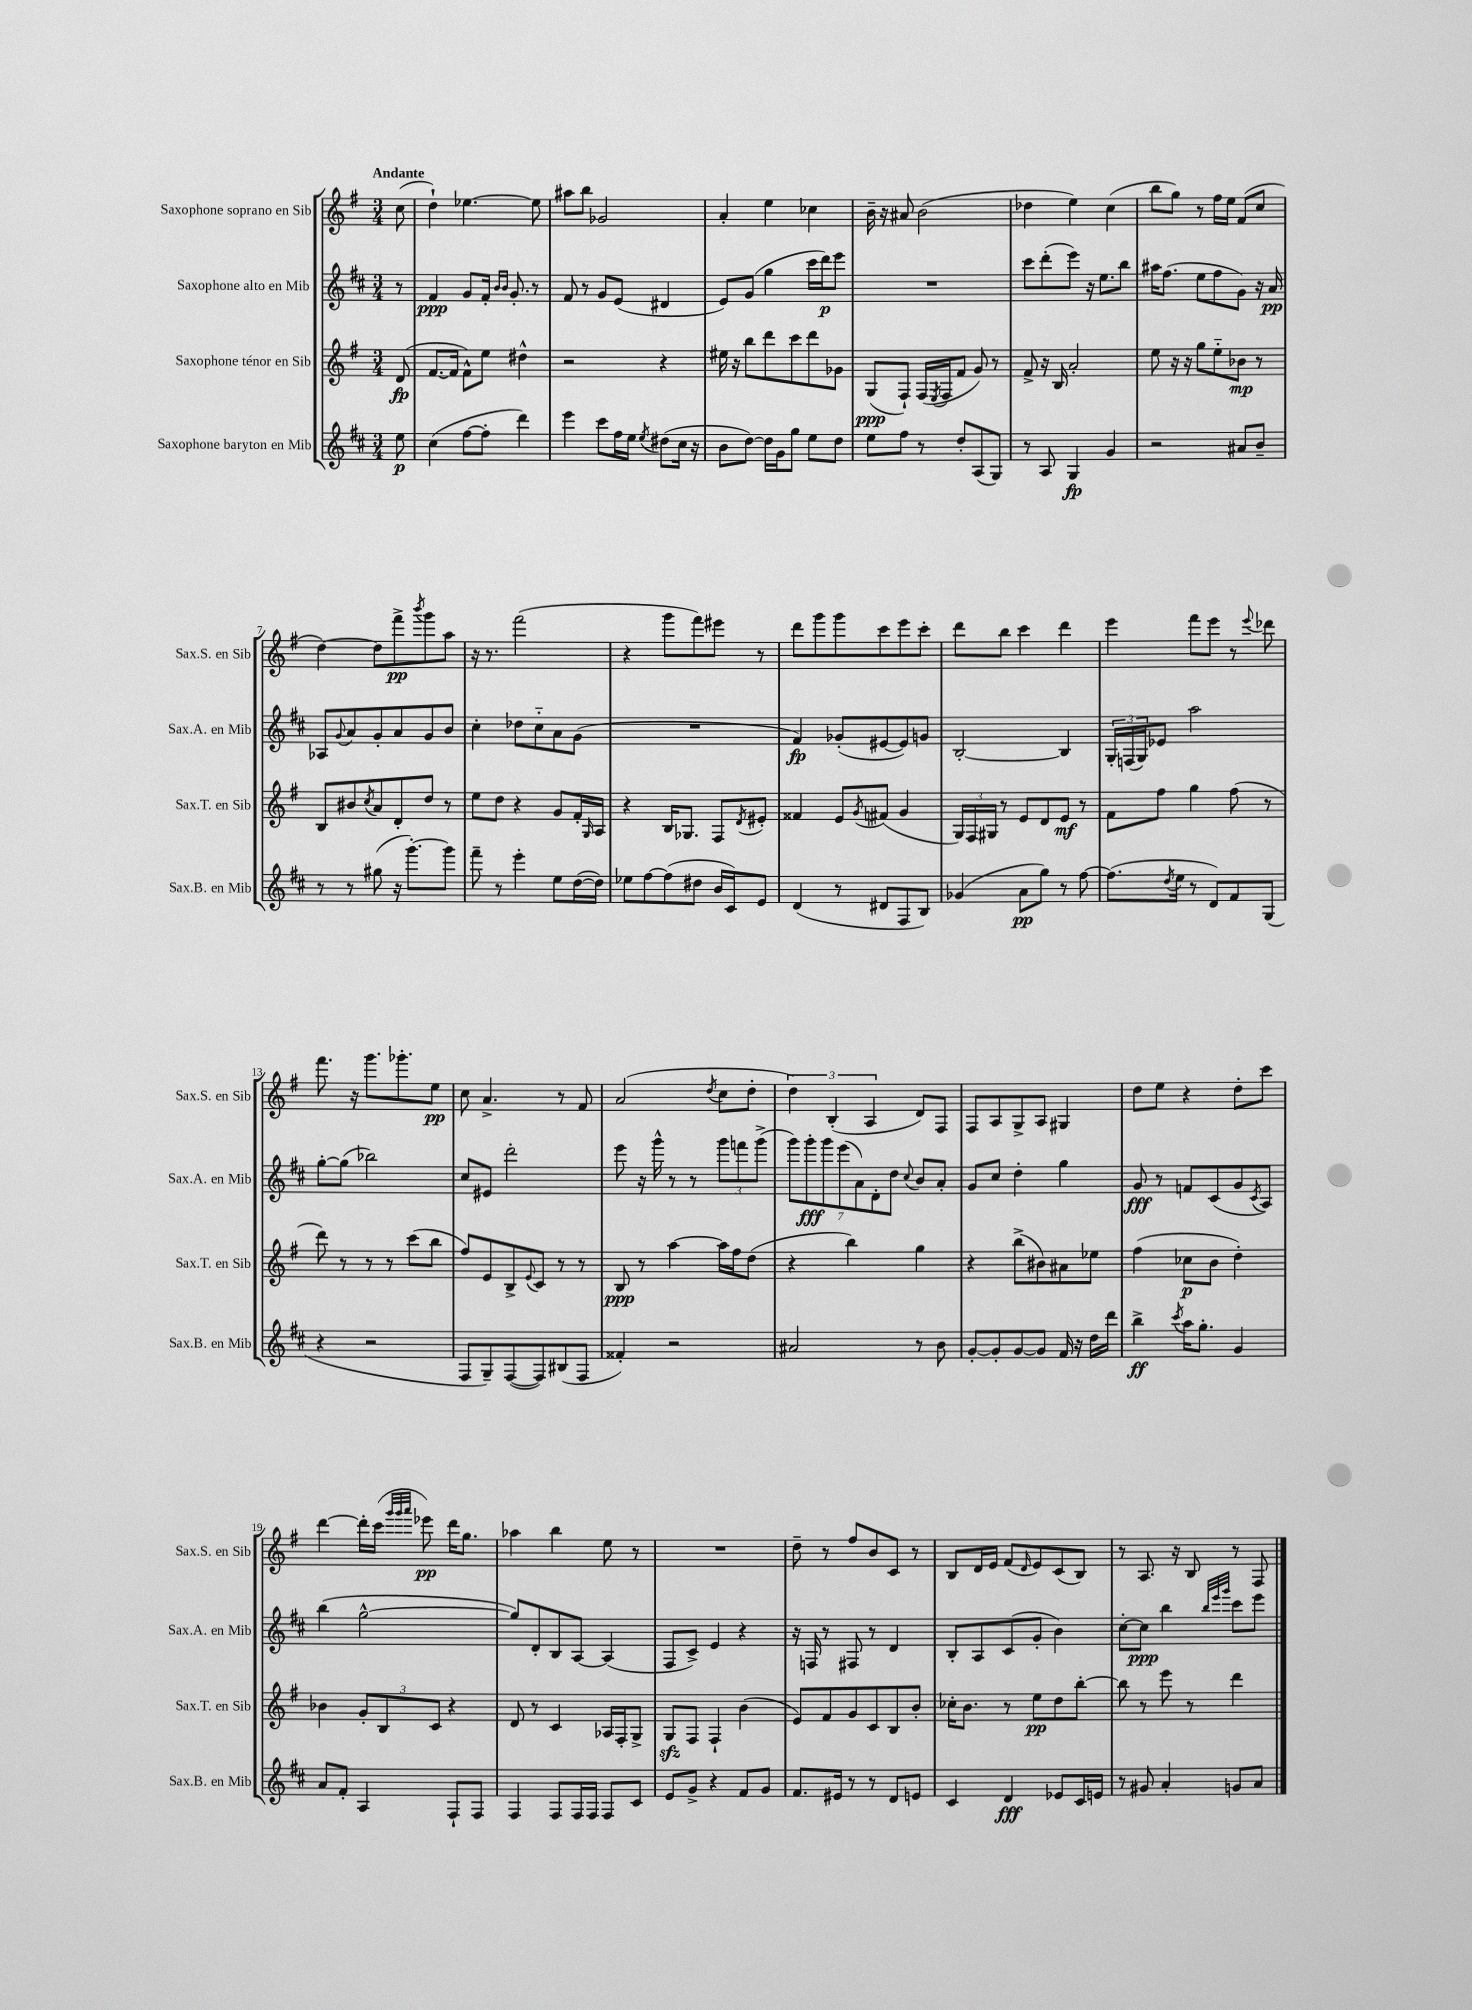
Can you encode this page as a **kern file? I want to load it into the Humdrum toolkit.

**kern	**kern	**kern	**kern
*staff4	*staff3	*staff2	*staff1
*clefG2	*clefG2	*clefG2	*clefG2
*k[f#c#]	*k[f#]	*k[f#c#]	*k[f#]
*M3/4	*M3/4	*M3/4	*M3/4
8ee	(8d	8r	(8cc
=	=	=	=
(4cc#	[8.f#	4f#	4dd`)
.	16f#]	.	.
[8ff#	8f#^^)	8g	[4.ee-
8ff#']	8ee	16f#'	.
.	.	16qqb	.
.	.	16qqb	.
.	.	8.g'	.
4ddd)	4dd#^^	.	.
.	.	8r	8ee-]
=	=	=	=
4eee	2r	8f#	8aa#
.	.	8r	8bb
8ccc#	.	8g	2g-
16ff#	.	(8e	.
16ee	.	.	.
8qee	.	.	.
(8dd#	4r	4d#	.
16cc#	.	.	.
16r	.	.	.
=	=	=	=
8b	16ee#	8e)	4a'
.	16r	.	.
[8dd)	8bb	(8g	.
16dd]	8ddd	4gg	4ee
16g	.	.	.
8gg	8ccc	.	.
8ee	8ddd	16ccc#	4cc-
.	.	16ddd)	.
8dd	8g-	8eee	.
=	=	=	=
8ee	(8G	2.r	16b~
.	.	.	16r
8ff#	8F#`)	.	8a#
8r	(16F#	.	(2b
.	8qE	.	.
.	16F#	.	.
8dd'	8f#	.	.
(8A	8g)	.	.
8G)	8r	.	.
=	=	=	=
8r	8f#^	8ccc#	4dd-
8A	16r	(8ddd'	.
.	16B	.	.
4G	2a'	8eee)	4ee)
.	.	16r	.
.	.	8.ee	.
4g	.	.	(4cc
.	.	8bb	.
=	=	=	=
2r	8ee	16aa#	8bb
.	.	(8.ff#	.
.	16r	.	8gg)
.	16r	.	.
.	8gg	8ee	8r
.	8ee'~	8ff#	16ff#
.	.	.	16ee
8a#	8b-	8g)	(8f#
8b~	8r	16r	8cc
.	.	16a	.
=	=	=	=
8r	8B	8A-	[4dd)
.	.	8qqg	.
8r	8b#	8a	.
.	8qcc	.	.
(8gg#	8a	8g'	8dd]
16r	8d'	8a	8fff#^
[8.ggg')	.	.	.
.	.	.	8qbbb
.	8dd	8g	8ggg
8ggg]	8r	8b	8aa
=	=	=	=
8fff#~	8ee	4cc#'	16r
.	.	.	8.r
8r	8dd	.	.
4eee'	4r	8dd-	(2fff#
.	.	8cc#'~	.
8ee	8g	8a	.
([16dd	16f#'	(8g	.
.	16qqG	.	.
16dd])	16A	.	.
=	=	=	=
8ee-	4r	2.r	4r
[8ff#	.	.	.
(8ff#]	16B	.	8ggg
.	8.G-	.	.
8dd#	.	.	8fff#)
16b	8F#	.	8eee#
16c#)	.	.	.
.	8qd	.	.
8e	8e#'	.	8r
=	=	=	=
(4d	4f##	4f#)	8ddd
.	.	.	8ggg
8r	8e	(8g-'	8ggg
.	8qg	.	.
8d#	(8f#	[8e#	8ccc
8F#	4g	8e#])	8eee
8B)	.	8g	8ccc'
=	=	=	=
(4g-	24G)	[2B'	8ddd
.	24F#	.	.
.	24G#	.	.
.	8r	.	8bb
8a	8e	.	4ccc
8gg)	8d	.	.
8r	8e	4B]	4ddd
[8ff#	8r	.	.
=	=	=	=
(8.ff#]	8f#	24G'	4eee
.	.	(24F	.
.	.	24G)	.
.	8ff#	8e-	.
8qdd	.	.	.
16ee	.	.	.
8r	4gg	2aa	8fff#
8d)	.	.	8eee
8f#	(8ff#	.	8r
.	.	.	8qqeee
(8G	8r	.	8ddd-
=	=	=	=
4r	8ddd)	[8gg'	8.fff#
.	8r	(8gg]	.
.	.	.	16r
2r	8r	2bb-)	8.ggg
.	8r	.	.
.	.	.	8.ggg-'
.	(8ccc	.	.
.	8bb	.	8ee
=	=	=	=
8F#	8ff#)	8cc#	8cc
8G~)	8e	8e#	4.a^
([8F#	8B^	2ddd'	.
.	8qqe	.	.
8F#])	8c	.	.
(8B#	8r	.	8r
8F#	8r	.	8f#
=	=	=	=
4f##')	8B	8eee	(2a
.	8r	16r	.
.	.	16ggg^^	.
2r	[4aa	8r	.
.	.	8r	.
.	.	.	8qdd
.	16aa]	12ggg	8cc
.	16ff#	.	.
.	.	12fff	.
.	(8dd	.	8dd'
.	.	(12ggg^	.
=	=	=	=
2a#	4r	14ggg)	6dd)
.	.	14ggg'	.
.	.	14ggg	.
.	.	.	(6B'
.	.	(14eee	.
.	4bb)	.	.
.	.	14a)	.
.	.	.	6A
.	.	14d'	.
.	.	14dd	.
.	.	8qqcc#	.
8r	4gg	8b	8d)
8b	.	8a'	8F#
=	=	=	=
[8g'	4r	8g	8F#
8g']	.	8cc#	8A
[8g	(8bb^	4dd'	8G^
8g]	8b#)	.	8A
16f#	8a#	4gg	4G#
16r	.	.	.
16dd	8ee-	.	.
16ddd	.	.	.
=	=	=	=
4bb^	(4ff#	8g	8dd
.	.	8r	8ee
8qccc#	.	.	.
16aa	8cc-	8f	4r
8.gg'	.	.	.
.	8b	(8c#	.
4g	4dd')	8g	8dd'
.	.	8qc#	.
.	.	8A)	8ccc
=	=	=	=
8a	4b-	(4bb	[4ddd
8f#'	.	.	.
4A	12g'	[2gg^^	16ddd']
.	.	.	(16ccc
.	12B	.	.
.	.	.	32qqggg
.	.	.	32qqggg
.	.	.	32qqaaa
.	.	.	8eee-)
.	12c	.	.
8F#`	4r	.	16ddd
.	.	.	8.gg
8F#	.	.	.
=	=	=	=
4F#	8d	8gg])	4aa-
.	8r	8d'	.
8F#	4c	8B	4bb
16F#	.	[8A	.
16F#	.	.	.
8F#	16A-	(4A]	8ee
.	16F#'	.	.
8c#	8G^	.	8r
=	=	=	=
8e	8G	8F#	2.r
8g^	8F#	8c#^)	.
4r	4F#`	4e	.
8f#	(4b	4r	.
8g	.	.	.
=	=	=	=
8.f#	8e)	16r	8dd~
.	.	16F	.
.	8f#	8r	8r
16e#	.	.	.
8r	8g	8F#	8ff#
8r	8c	8r	8b
8d	8B	4d	8c
8e	8b'	.	8r
=	=	=	=
4c#	16cc-'	8B'	8B
.	8.b	.	.
.	.	8A	16d
.	.	.	16e
4d	8r	(8c#	(8f#
.	.	.	16qqd
.	8ee	8g'	8e)
8e-	8dd	4b)	(8c
16c#	[8bb'	.	8B)
16e	.	.	.
=	=	=	=
8r	8bb]	[8cc#'	8r
8g#	8r	8cc#]	8.A
4a'	8eee	4bb	.
.	.	.	16r
.	8r	.	8B
.	.	32qqbb	.
.	.	32qqeee	.
.	.	32qqggg	.
8g	4ddd	8ccc#	8r
8a	.	8eee	8F#
==	==	==	==
*-	*-	*-	*-
